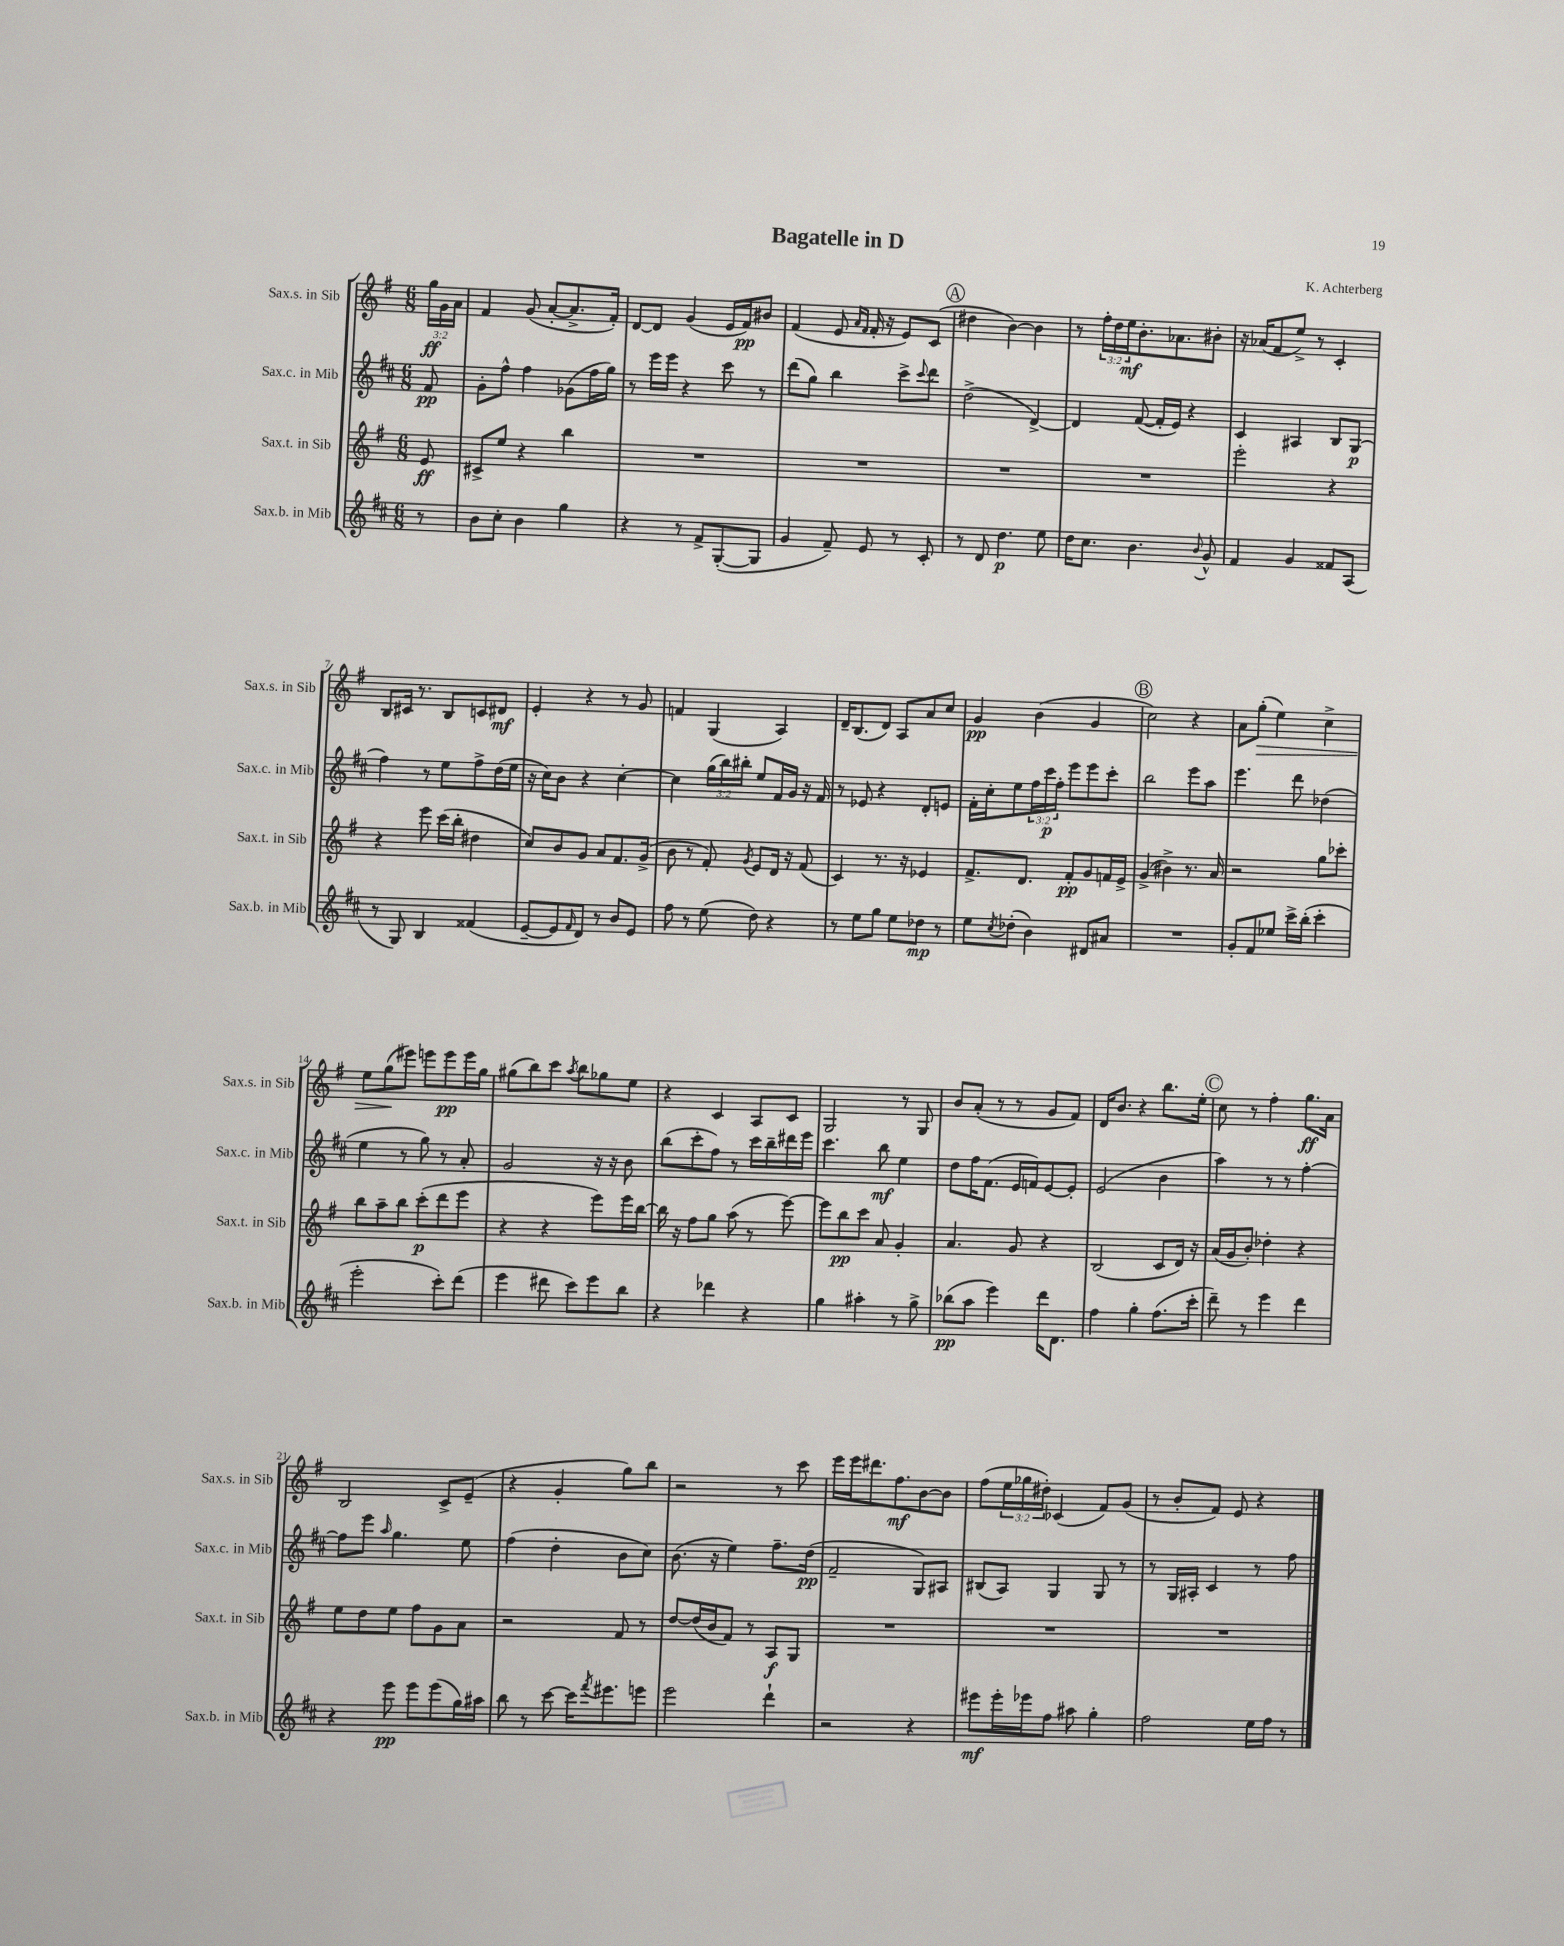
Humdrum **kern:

**kern	**dynam	**kern	**dynam	**kern	**dynam	**kern	**dynam
*part4	*part4	*part3	*part3	*part2	*part2	*part1	*part1
*staff4	*staff4	*staff3	*staff3	*staff2	*staff2	*staff1	*staff1
*I"Sax.b. in Mib	*	*I"Sax.t. in Sib	*	*I"Sax.c. in Mib	*	*I"Sax.s. in Sib	*
*I'Sax.b. in Mib	*	*I'Sax.t. in Sib	*	*I'Sax.c. in Mib	*	*I'Sax.s. in Sib	*
*clefG2	*	*clefG2	*	*clefG2	*	*clefG2	*
*k[f#c#]	*	*k[f#]	*	*k[f#c#]	*	*k[f#]	*
*M6/8	*	*M6/8	*	*M6/8	*	*M6/8	*
=	=	=	=	=	=	=	=
8r	.	8e/	ff	8f#/	pp	24gg\LL	ff
.	.	.	.	.	.	24g\	.
.	.	.	.	.	.	24a\JJ	.
=1	=1	=1	=1	=1	=1	=1	=1
8b\L	.	8c#X^/L	.	8g'\L	.	4f#/	.
8cc#'\J	.	8ee/J	.	8ff#^^\J	.	.	.
4b\	.	4r	.	4ff#\	.	(8g/	.
.	.	.	.	.	.	[8a'/L	.
4gg\	.	4bb\	.	(8g-X\L	.	8.a^/]	.
.	.	.	.	16ff#\L	.	.	.
.	.	.	.	16gg\JJ)	.	16f#'/Jk)	.
=2	=2	=2	=2	=2	=2	=2	=2
4r	.	2.r	.	8r	.	[8d/L	.
.	.	.	.	16eee\LL	.	8d/J]	.
.	.	.	.	16eee\JJ	.	.	.
8r	.	.	.	4r	.	(4g/	.
8f#^/L	.	.	.	.	.	.	.
([8G'/	.	.	.	8ccc#\	.	16e/LL	.
.	.	.	.	.	.	16f#/J)	pp
8G/J]	.	.	.	8r	.	8b#X/J	.
=3	=3	=3	=3	=3	=3	=3	=3
4g/	.	2.r	.	(8ddd\L	.	(4f#/	.
.	.	.	.	8gg\J)	.	.	.
8f#~/)	.	.	.	4bb\	.	8e/	.
.	.	.	.	.	.	16qqa/LL	.
.	.	.	.	.	.	16qqf#/JJ	.
8e/	.	.	.	.	.	16f#'/	.
.	.	.	.	.	.	16r	.
8r	.	.	.	8ccc#^\L	.	8e/L)	.
.	.	.	.	8qqccc#/	.	.	.
8c#'/	.	.	.	8ddd\J	.	(8c/J	.
!!LO:REH:place=s1:t=A
=4	=4	=4	=4	=4	=4	=4	=4
8r	.	2.r	.	(2dd^\	.	4dd#X\	.
8d/	.	.	.	.	.	.	.
4.dd\	p	.	.	.	.	[4b\)	.
.	.	.	.	[4d^/)	.	4b\]	.
8ee\	.	.	.	.	.	.	.
=5	=5	=5	=5	=5	=5	=5	=5
16dd\KL	.	2.r	.	4d/]	.	8r	.
8.cc#\J	.	.	.	.	.	.	.
.	.	.	.	.	.	24ff#'\LL	.
.	.	.	.	.	.	24dd\	.
.	.	.	.	.	.	24ee\J	mf
4.b\	.	.	.	([8f#/	.	8.b'\	.
.	.	.	.	16f#'/LL]	.	.	.
.	.	.	.	16e/JJ)	.	8.a-X\	.
.	.	.	.	4r	.	.	.
8qqb/	.	.	.	.	.	.	.
8g^^/	.	.	.	.	.	8b#X'\J	.
=6	=6	=6	=6	=6	=6	=6	=6
4f#/	.	2eee'\	.	4c#/	.	16r	.
.	.	.	.	.	.	(16a-X/KL	.
.	.	.	.	.	.	8f#/	.
4g/	.	.	.	4A#X/	.	8ee^/J)	.
.	.	.	.	.	.	8r	.
8f##X/L	.	4r	.	8B/L	.	4c'/	.
(8A/J	.	.	.	(8G/J	p	.	.
!!LO:LB:g=z
=7	=7	=7	=7	=7	=7	=7	=7
8r	.	4r	.	4ff#\)	.	8B/L	.
8G/)	.	.	.	.	.	16c#X/Jk	.
.	.	.	.	.	.	8.r	.
4B/	.	8eee\	.	8r	.	.	.
.	.	(16ccc\LL	.	8ee\L	.	8B/L	.
.	.	16bb'\JJ	.	.	.	.	.
(4f##X/	.	4dd#X\	.	8ff#^\	.	8cn/	.
.	.	.	.	(16dd\L	.	8d#X/J	mf
.	.	.	.	16ee\JJ	.	.	.
=8	=8	=8	=8	=8	=8	=8	=8
[8e~/L	.	8cc/L)	.	16r	.	4e'/	.
.	.	.	.	16cc#\KL)	.	.	.
8e/]	.	8b/	.	8b\J	.	.	.
16qqf#/	.	.	.	.	.	.	.
8d/J)	.	8g/J	.	4r	.	4r	.
8r	.	8a/L	.	.	.	.	.
8b/L	.	8.f#/	.	[4cc#'\	.	8r	.
8e/J	.	.	.	.	.	8g/	.
.	.	(16g^/Jk	.	.	.	.	.
=9	=9	=9	=9	=9	=9	=9	=9
8ff#\	.	8b\	.	4cc#\]	.	4fn/	.
8r	.	8r	.	.	.	.	.
(8ee\	.	8f#'/)	.	(24gg\LL	.	(4G/	.
.	.	.	.	24bb\)	.	.	.
.	.	.	.	24bb#X'\JJ	.	.	.
.	.	8qg/	.	.	.	.	.
8dd\)	.	8e/L	.	8ee/L	.	.	.
4r	.	16d/Jk	.	16f#/L	.	4A/)	.
.	.	16r	.	16g/JJ	.	.	.
.	.	(8f#/	.	16r	.	.	.
.	.	.	.	16f#/	.	.	.
=10	=10	=10	=10	=10	=10	=10	=10
8r	.	4c/)	.	8r	.	16d~/KL	.
.	.	.	.	.	.	(8.B/	.
8ee\L	.	.	.	8e-X/	.	.	.
8gg\J	.	8.r	.	4r	.	8d/J)	.
8ee\L	.	.	.	.	.	8A/L	.
.	.	16r	.	.	.	.	.
8dd-X\J	mp	4e-X/	.	8d'/L	.	8a/	.
8r	.	.	.	8en/J	.	8cc/J	.
=11	=11	=11	=11	=11	=11	=11	=11
8ee\L	.	8.f#^/L	.	16f#'\LL	.	4g/	pp
.	.	.	.	16cc#'\J	.	.	.
8qcc#/	.	.	.	.	.	.	.
(8dd-X'\J	.	.	.	8ee\	.	.	.
.	.	8.d/J	.	.	.	.	.
4b\)	.	.	.	24ff#\L	.	(4b\	.
.	.	.	.	24ccc#\	p	.	.
.	.	.	.	24ff#'\JJ	.	.	.
.	.	8f#'/L	pp	8eee\L	.	.	.
8d#X/L	.	8g/	.	8eee\	.	4g/	.
8a#X/J	.	16fn/L	.	8ccc#'\J	.	.	.
.	.	16e^/JJ	.	.	.	.	.
!!LO:REH:place=s1:t=B
=12	=12	=12	=12	=12	=12	=12	=12
2.r	.	(4g^/	.	2bb\	.	2cc\)	.
.	.	4b#X^\)	.	.	.	.	.
.	.	8.r	.	8eee\L	.	4r	.
.	.	.	.	8aa\J	.	.	.
.	.	16a/	.	.	.	.	.
=13	=13	=13	=13	=13	=13	=13	=13
8g'/L	.	2r	.	4.eee\	.	8a\L	.
!	!	!	!	!	!	!	!LO:HP:b
8f#/	.	.	.	.	.	(8gg'\J	>
8ee-X/J	.	.	.	.	.	4ee\)	.
16ccc#^\LL	.	.	.	8ddd\	.	.	.
(16bb'\JJ	.	.	.	.	.	.	.
4ccc#'\	.	8gg\L	.	(4dd-X\	.	4cc^\	.
.	.	8ccc-X'\J	.	.	.	.	.
!!LO:LB:g=z
=14	=14	=14	=14	=14	=14	=14	=14
2eee'\	.	8bb\L	.	4ee\	.	8ee\L	.
.	.	8aa~\	.	.	.	(8gg\	.
.	.	8bb\J	.	8r	.	8eee#X\J)	]
.	.	(8ccc'\L	p	8gg\)	.	8eeen\L	.
8ccc#'\L)	.	8ddd\	.	8r	.	8eee\	pp
(8ddd\J	.	8eee\J	.	8a'/	.	16eee\L	.
.	.	.	.	.	.	16gg\JJ	.
=15	=15	=15	=15	=15	=15	=15	=15
4eee\	.	4r	.	2g/	.	(8gg#X\L	.
.	.	.	.	.	.	8bb\)	.
8ddd#X\	.	4r	.	.	.	8ccc\J	.
.	.	.	.	.	.	8qaa/	.
8ccc#\L)	.	.	.	.	.	8bb\L	.
8eee\	.	8eee\L)	.	16r	.	8gg-X\	.
.	.	.	.	16r	.	.	.
8bb\J	.	16eee\L	.	8b\	.	8ee\J	.
.	.	[16bb\JJ	.	.	.	.	.
=16	=16	=16	=16	=16	=16	=16	=16
4r	.	16bb\]	.	(8bb\L	.	4r	.
.	.	16r	.	.	.	.	.
.	.	8ff#\L	.	8ccc#'\	.	.	.
4ddd-X\	.	8gg\J	.	8ff#\J)	.	4c/	.
.	.	(8aa\	.	8r	.	.	.
4r	.	8r	.	16ccc#\LL	.	8A/L	.
.	.	.	.	16bb~\	.	.	.
.	.	[8eee\)	.	16ddd#X\	.	8c/J	.
.	.	.	.	16eee\JJ	.	.	.
=17	=17	=17	=17	=17	=17	=17	=17
4gg\	.	8eee\L]	.	4.ccc#\	.	2G/	.
.	.	8bb\	pp	.	.	.	.
4aa#X'\	.	8ccc\J	.	.	.	.	.
.	.	8a/	.	8bb\	mf	.	.
8r	.	4g'/	.	4ee\	.	8r	.
8gg^\	.	.	.	.	.	8G/	.
=18	=18	=18	=18	=18	=18	=18	=18
(8bb-X\L	pp	4.a/	.	8dd\L	.	8b/L	.
8aa\J	.	.	.	16ff#\K	.	(8a'/J	.
.	.	.	.	(8.f#\J	.	.	.
4eee\)	.	.	.	.	.	8r	.
.	.	8g/	.	16e/LL	.	8r	.
.	.	.	.	16fn/J)	.	.	.
16ddd\KL	.	4r	.	[8e/	.	8g/L	.
8.d\J	.	.	.	.	.	.	.
.	.	.	.	8e'/J]	.	8f#/J)	.
=19	=19	=19	=19	=19	=19	=19	=19
4ff#\	.	(2B/	.	(2e/	.	16d/KL	.
.	.	.	.	.	.	8.b/J	.
4gg'\	.	.	.	.	.	4r	.
(8.ff#\L	.	8c/L	.	4b\	.	8.bb\L	.
.	.	16d/Jk)	.	.	.	.	.
16ccc#'\Jk	.	16r	.	.	.	16ee'\Jk	.
!!LO:REH:place=s1:t=C
=20	=20	=20	=20	=20	=20	=20	=20
8ddd~\)	.	(16a/LL	.	4aa\)	.	8cc\	.
.	.	16g/J	.	.	.	.	.
8r	.	8b'/J)	.	.	.	8r	.
4eee\	.	4dd-X'\	.	8r	.	4ff#'\	.
.	.	.	.	8r	.	.	.
4ddd\	.	4r	.	[4ff#'\	.	8.gg\L	ff
.	.	.	.	.	.	16a\Jk	.
!!LO:LB:g=z
=21	=21	=21	=21	=21	=21	=21	=21
4r	.	8ee\L	.	8ff#\L]	.	2B/	.
.	.	8dd\	.	8eee\J	.	.	.
.	.	.	.	16qqaa/	.	.	.
8eee\	pp	8ee\J	.	4.gg\	.	.	.
8eee\L	.	8ff#\L	.	.	.	.	.
(8eee\	.	8g\	.	.	.	8c^/L	.
16gg\L)	.	8a\J	.	8ee\	.	(8e~/J	.
16aa#X\JJ	.	.	.	.	.	.	.
=22	=22	=22	=22	=22	=22	=22	=22
8bb\	.	2r	.	(4ff#\	.	4r	.
8r	.	.	.	.	.	.	.
[8ccc#\	.	.	.	4dd'\	.	4g'/	.
16ccc#\KL]	.	.	.	.	.	.	.
8qfff#/	.	.	.	.	.	.	.
8.eee#X\	.	.	.	.	.	.	.
.	.	8f#/	.	8b\L	.	8gg\L)	.
8eeen\J	.	8r	.	8cc#\J)	.	8bb\J	.
=23	=23	=23	=23	=23	=23	=23	=23
2eee\	.	[8dd/L	.	(8.b\	.	2r	.
.	.	(16dd/L]	.	.	.	.	.
.	.	16b/J	.	16r	.	.	.
.	.	8f#/J)	.	4ee\)	.	.	.
.	.	8r	.	.	.	.	.
4ddd`\	.	8A/L	f	8.ff#~\L	.	8r	.
.	.	8G/J	.	.	.	8ccc\	.
.	.	.	.	(16dd\Jk	pp	.	.
=24	=24	=24	=24	=24	=24	=24	=24
2r	.	2.r	.	2f#~/	.	16eee\LL	.
.	.	.	.	.	.	16eee\J	.
.	.	.	.	.	.	8.ddd#X\	.
.	.	.	.	.	.	8.ff#\	mf
4r	.	.	.	8G/L)	.	[8b\	.
.	.	.	.	8A#X/J	.	8b\J]	.
=25	=25	=25	=25	=25	=25	=25	=25
8eee#X\L	mf	2.r	.	(8B#X/L	.	(8ff#\L	.
16eee#'\L	.	.	.	8A/J)	.	24ee\L	.
.	.	.	.	.	.	24gg-X\	.
16eee-X\J	.	.	.	.	.	.	.
.	.	.	.	.	.	24dd#X'\JJ)	.
8ff#\J	.	.	.	4G/	.	(4c-X/	.
8aa#X\	.	.	.	.	.	.	.
4gg'\	.	.	.	8G/	.	8f#/L)	.
.	.	.	.	8r	.	(8g/J	.
=26	=26	=26	=26	=26	=26	=26	=26
2ff#\	.	2.r	.	8r	.	8r	.
.	.	.	.	16G/LL	.	8b'/L	.
.	.	.	.	16A#X'/JJ	.	.	.
.	.	.	.	4c#/	.	8f#/J)	.
.	.	.	.	.	.	8e/	.
16ee\LL	.	.	.	8r	.	4r	.
16ff#\JJ	.	.	.	.	.	.	.
8r	.	.	.	8ff#\	.	.	.
==	==	==	==	==	==	==	==
*-	*-	*-	*-	*-	*-	*-	*-
